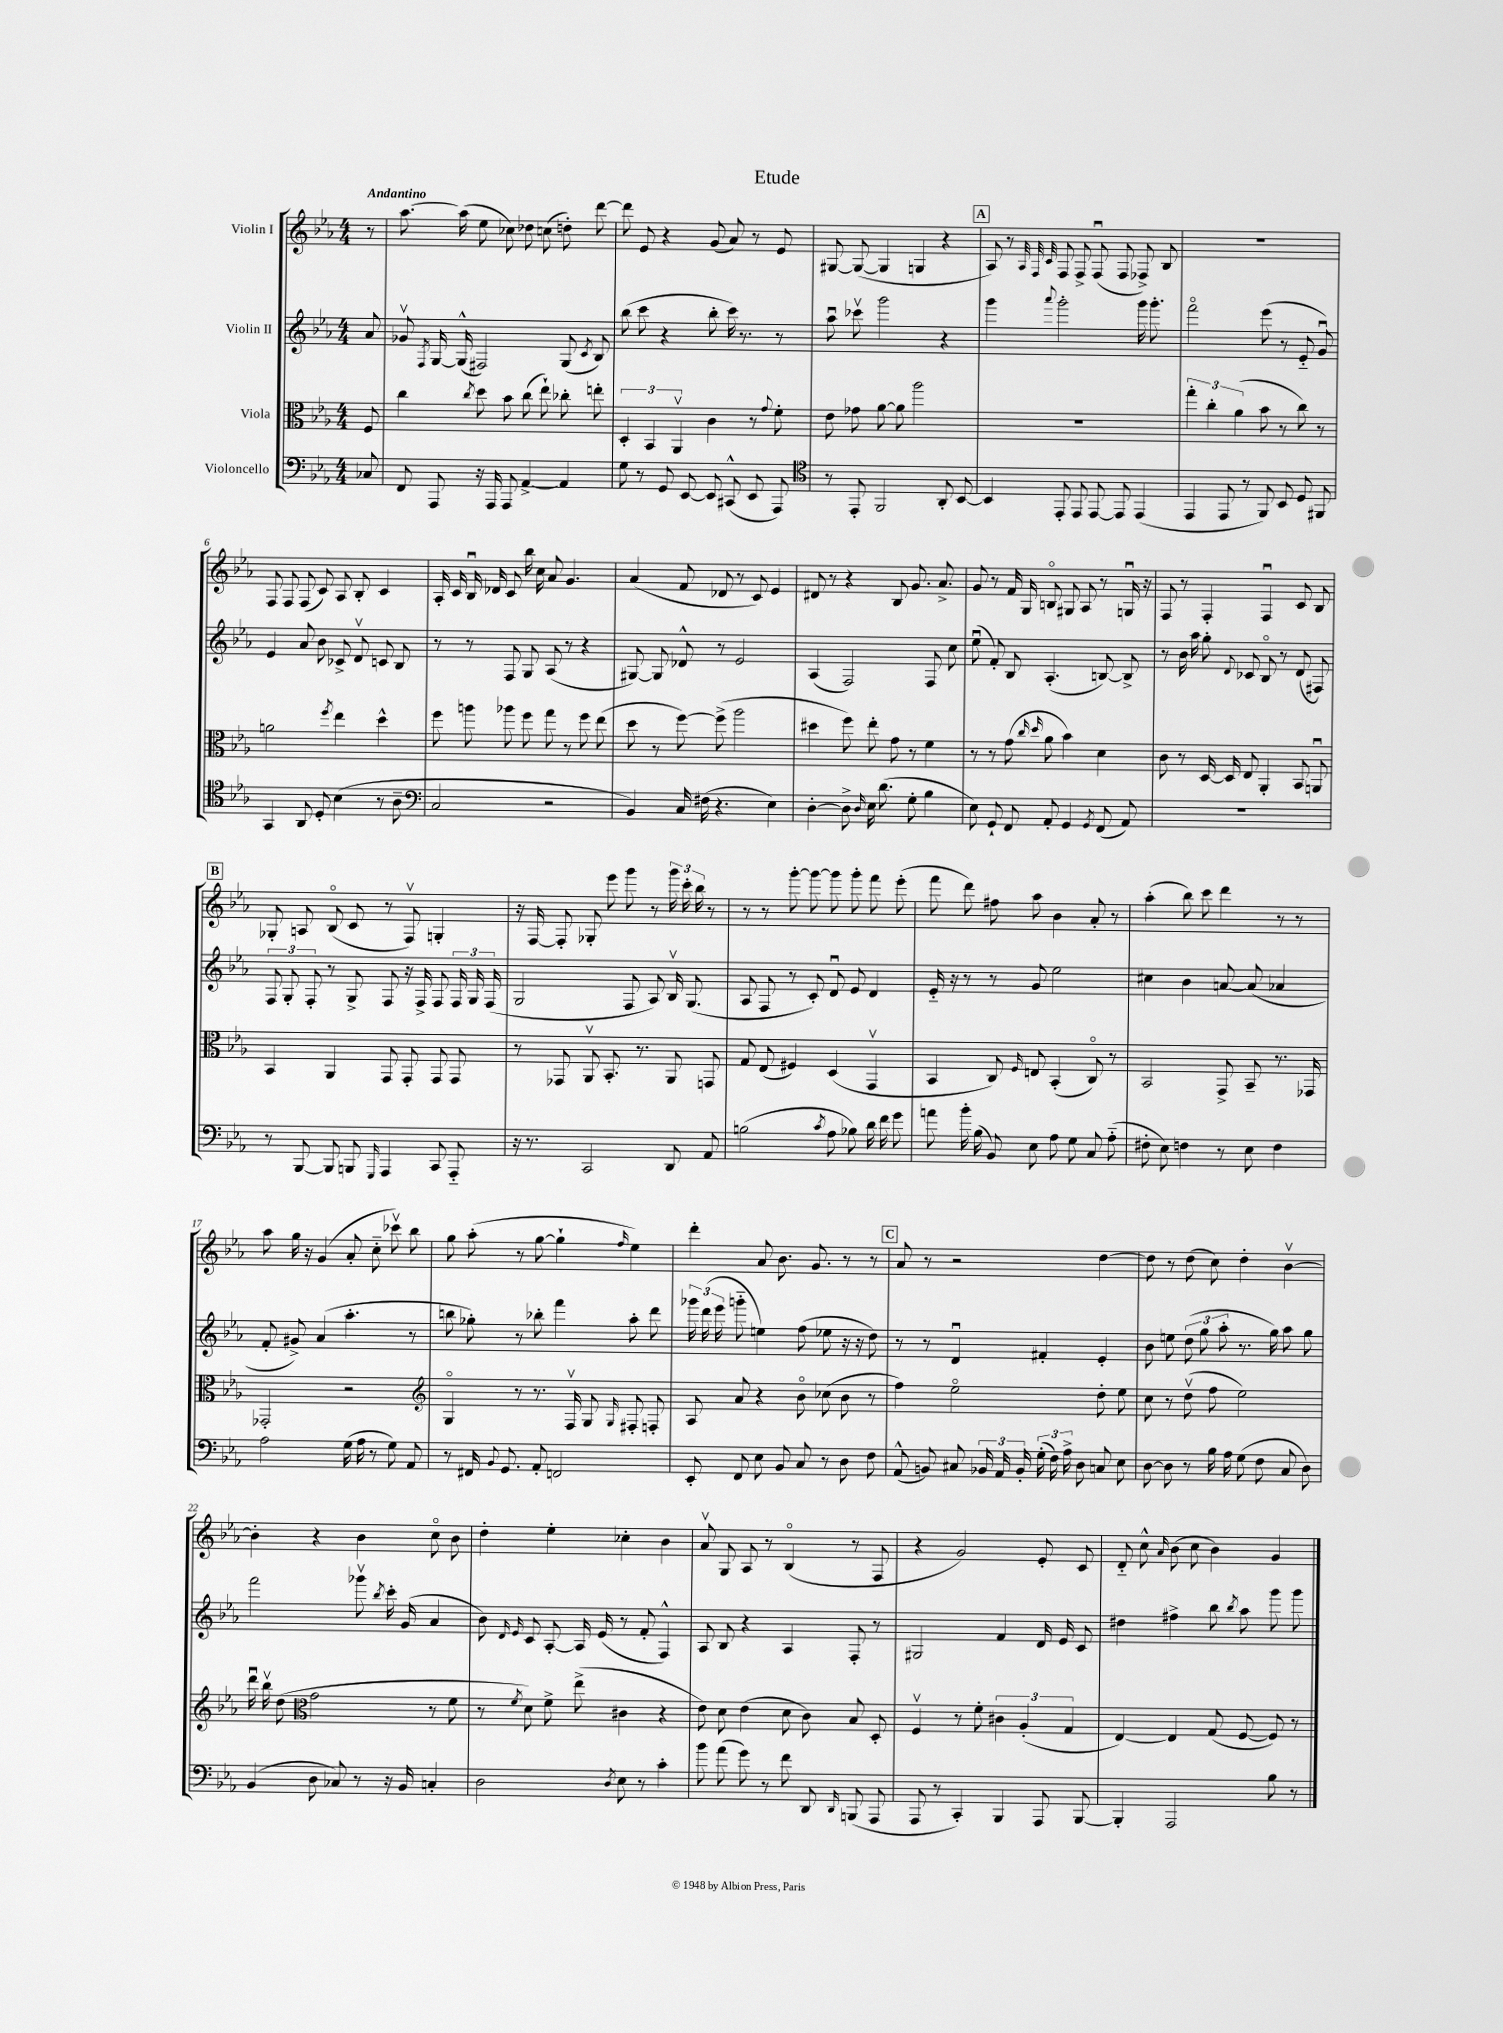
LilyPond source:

\header { title = "Etude" }
<<
\new StaffGroup <<
\new Staff = "s0" \with { instrumentName = "Violin I" } {
    \clef treble \key ees \major \numericTimeSignature \time 4/4 \partial 8 \tempo "Andantino"
    \autoBeamOff r8 |
    aes''8.~ aes''16( ees''8 ces''8) des''8 c''8( d''8-.) d'''8~ |
    d'''8 ees'8 r4 g'8( aes'8) r8 ees'8 |
    gis8~ gis8~( gis4 g4 r4 |
    \mark \markup { \box "A" } aes8) r8 \grace { aes32 f32 c'32 } f8 f8-> f8\downbow( f8 fes8->) bes8 |
    R1 |
    f8 f8 f8( c'8) aes8 bes8-. c'4 |
    aes16-. c'16 bes16\downbow des'16 c'8 bes''16 c''16 aes'8 g'4. |
    aes'4( f'8 des'8 r8 c'8) ees'4 |
    dis'8 r8 r4 bes8 g'8. aes'8.-> |
    g'8 r8 f'16 g16 b8\flageolet gis8 aes8 r8 g16\downbow r16 |
    f8 r8 f4-. f4\downbow c'8 bes8 |
    \mark \markup { \box "B" } ges8-. a8 bes8\flageolet( c'8 r8 f8\upbow) g4-. |
    r16 f16~ f8-. ges8-. ees'''8 g'''8 r8 \tuplet 3/2 { g'''16 c'''16-. bes''16 } r8 |
    r8 r8 g'''8~-. g'''8~ g'''8 g'''8-. f'''8 ees'''8-.( |
    f'''8 d'''8) fis''8 aes''8 bes'4 aes'8-. r8 |
    aes''4-.( bes''8) c'''8 d'''4 r8 r8 |
    aes''8 g''16 r16 g'4( aes'8-. c''8-_ ces'''8\upbow) bes''8 |
    g''8 aes''8-.( r8 g''8~ g''4-! \grace { f''16 } ees''4) |
    d'''4-. aes'8 bes'8. g'8. r8 r8 |
    \mark \markup { \box "C" } aes'8 r8 r2 d''4~ |
    d''8 r8 d''8( c''8) d''4-. bes'4~\upbow |
    bes'4-. r4 bes'4 c''8\flageolet bes'8 |
    d''4-. ees''4-. ces''4-. bes'4 |
    aes'8\upbow g8 aes8 r8 bes4\flageolet( r8 f8 |
    r4 g'2) ees'8-. c'8 |
    d'8-_ c''8-^ \grace { aes'16 } bes'8( c''8 bes'4) g'4 \bar "|." |
}
\new Staff = "s1" \with { instrumentName = "Violin II" } {
    \clef treble \key ees \major \numericTimeSignature \time 4/4 \partial 8
    \autoBeamOff aes'8 |
    ges'8\upbow \acciaccatura { f8 } g16~ g16-^( fis2) g8( \acciaccatura { c'8 } bes8) |
    bes''8( c'''8 r4 bes''8-. c'''16) r8. r8 |
    aes''8\downbow ces'''8\upbow g'''2 r4 |
    \mark \markup { \box "A" } g'''4 \appoggiatura { aes'''8 } g'''2-. g'''16 g'''8.-. |
    f'''2\flageolet ees'''8( r8 ees'8-_ g'8\downbow) |
    ees'4 aes'8 bes'8 ces'8-> d'8\upbow c'8 bes8 |
    r8 r8 f8 g8 aes8( r8 r4 |
    gis8~) gis8 des'8-^ r8 ees'2 |
    aes4( f2) f8 c''8 |
    ees''8\downbow( f'8-.) bes8 aes4.-.( b8~) b8-> |
    r8 bes'16 aes''16 g''8-. \appoggiatura { d'8 } ces'8 bes8\flageolet r8 d'8( fis8) |
    \mark \markup { \box "B" } \tuplet 3/2 { f8 g8-. f8-. } r8 g8-> f8 r16 f16-> f8 \tuplet 3/2 { f16 g16 f16( } |
    g2 f8 aes8) bes16\upbow g8.( |
    aes8 f8 r8 c'8-.) d'8\downbow ees'8 d'4 |
    ees'16-_ r16 r8 r8 g'8 ees''2 |
    cis''4 bes'4 a'8~ a'8( aes'4 |
    f'8-. gis'8->) aes'4( aes''4.-. r8 |
    b''8 ges''8-.) r8 bes''8-. f'''4 aes''8-. d'''8 |
    \tuplet 3/2 { ges'''16 d'''16( ees'''16 } g'''8-_ e''4) f''8( ees''8 r16 r16 d''8) |
    \mark \markup { \box "C" } r8 r8 d'4\downbow fis'4-. ees'4-. |
    bes'8 e''8 \tuplet 3/2 { d''8( g''8 aes''8-. } r8. g''16) aes''8 g''8 |
    f'''2 ges'''8\upbow \acciaccatura { bes''8 } c'''16-. g'16( aes'4 |
    bes'8) \grace { d'16 ees'16 } c'8 aes8~-. aes16 ees'16( r8 f'8-. f4-^) |
    aes8 bes8 r4 aes4 f8-. r8 |
    gis2 f'4 d'16 ees'16 c'8 |
    dis''4 fis''4-> bes''8 \acciaccatura { bes''8 } aes''8 g'''8 g'''8 \bar "|." |
}
\new Staff = "s2" \with { instrumentName = "Viola" } {
    \clef alto \key ees \major \numericTimeSignature \time 4/4 \partial 8
    \autoBeamOff f8 |
    c''4 \acciaccatura { c''8 } d''8 bes'8 c''8( ees''8-!) ces''8-. e''8-. |
    \tuplet 3/2 { d4-. bes,4 aes,4\upbow } c'4 r8 \appoggiatura { g'8 } f'8-. |
    ees'8 ges'8 aes'8~ aes'8 aes''2 |
    \mark \markup { \box "A" } R1 |
    \tuplet 3/2 { g''4-. c''4-. aes'4( } bes'8 r8 c''8) r8 |
    a'2 \acciaccatura { f''8 } ees''4 d''4-^ |
    f''8 a''8 aes''8 f''8 g''8 r8 f''8 ees''8( |
    d''8 r8 f''8~) f''8->( aes''2 |
    dis''4 f''8) ees''8-. g'8 r8 f'4 |
    r8 r8 g'8( \grace { c''16 d''16 } aes'8 bes'4) d'4 |
    c'8 r8 d16~ d16 ees8 aes,4-. bes,8 a,8\downbow |
    \mark \markup { \box "B" } bes,4 aes,4 g,8 g,8-. g,8 g,8 |
    r8 ges,8 aes,8\upbow bes,8.-. r8. aes,8 g,8 |
    g8 ees8( fis4) d4( g,4\upbow |
    bes,4 c8) \grace { f16 } e8 bes,4-.( c8\flageolet) r8 |
    bes,2 g,8-> bes,8-- r8. ges,16 |
    ges,2-. r2 |
    \clef treble g4\flageolet r8 r8. f16\upbow g8 \grace { g16 } fis8-. f8-. |
    aes8 aes'8 r4 bes'8\flageolet ces''8( bes'8 r8 |
    \mark \markup { \box "C" } f''4) ees''2\flageolet d''8-. ees''8 |
    c''8 r8 d''8\upbow( f''8 ees''2) |
    d'''16\downbow bes''16\upbow d''8( \clef alto g'2 r8 f'8 |
    r8 \acciaccatura { f'8 } d'8) f'8-> ees''8->( cis'4 r4 |
    ees'8) d'8 ees'4( d'8 c'8) bes8 d8-. |
    f4\upbow r8 f'8-. \tuplet 3/2 { cis'4 aes4-.( g4 } |
    ees4~) ees4 g8( f8~ f8) r8 \bar "|." |
}
\new Staff = "s3" \with { instrumentName = "Violoncello" } {
    \clef bass \key ees \major \numericTimeSignature \time 4/4 \partial 8
    \autoBeamOff ces8 |
    f,8 aes,,8 r16 aes,,16 aes,,8 aes,4~-> aes,4 |
    g8 r8 g,8 ees,8~ ees,8 cis,8-^( ees,8 aes,,8) |
    \clef tenor r8 ees,8-. f,2 aes,8-. bes,8~ |
    \mark \markup { \box "A" } bes,4 ees,8-. ees,8 ees,8~ ees,8 ees,4( |
    ees,4 ees,8 r8 f,8) bes,8 d8 fis,8 |
    g,4 aes,8 d8-. bes4( r8 aes8-- |
    \clef bass c2 r2 |
    bes,4) c16 fis16( r4. ees4) |
    d4~-. d8-> \grace { d16 } ees16 d'8.( g8-. bes4 |
    ees8) g,8-! f,8 aes,8-. g,4 \acciaccatura { g,8 } f,8( aes,8) |
    R1 |
    \mark \markup { \box "B" } r8 bes,,8~ bes,,8 b,,8 \grace { g,,16 } aes,,4 c,8 aes,,8-_ |
    r16 r8. c,2 d,8 aes,8 |
    b2( \acciaccatura { c'8 } aes8 bes8) d'16 f'16 g'8 |
    a'8 bes'16-. bes16( bes,8) ees8 aes8 g8 c8 aes8-_( |
    fis8-. ees8) f4 r8 ees8 f4 |
    aes2 g16( aes16 r8 g8) aes,8 |
    r8 fis,16 \appoggiatura { bes,8 } g,8. aes,8-. f,2 |
    ees,8-. f,8 ees8 bes,8 c8 r8 d8 f8 |
    \mark \markup { \box "C" } aes,8-^( b,8) cis8 \tuplet 3/2 { bes,16 aes,16 bes,16-. } \tuplet 3/2 { g16-.( f16) aes16-> } d8 c8 ees8 |
    d8~ d8 r8 bes16 aes16 g8( f8 c8 d8) |
    bes,4( d8 ces8) r8 r16 bes,16 c4-. |
    d2 \acciaccatura { d8 } ees8 r8 c'4-. |
    bes'8 aes'8( g'8) r8 f'8 d,8 \grace { d,16 } b,,8( aes,,8 |
    aes,,8 r8 c,4-.) bes,,4 aes,,8 bes,,8~ |
    bes,,4-. aes,,2 bes8 r8 \bar "|." |
}
>>
>>
